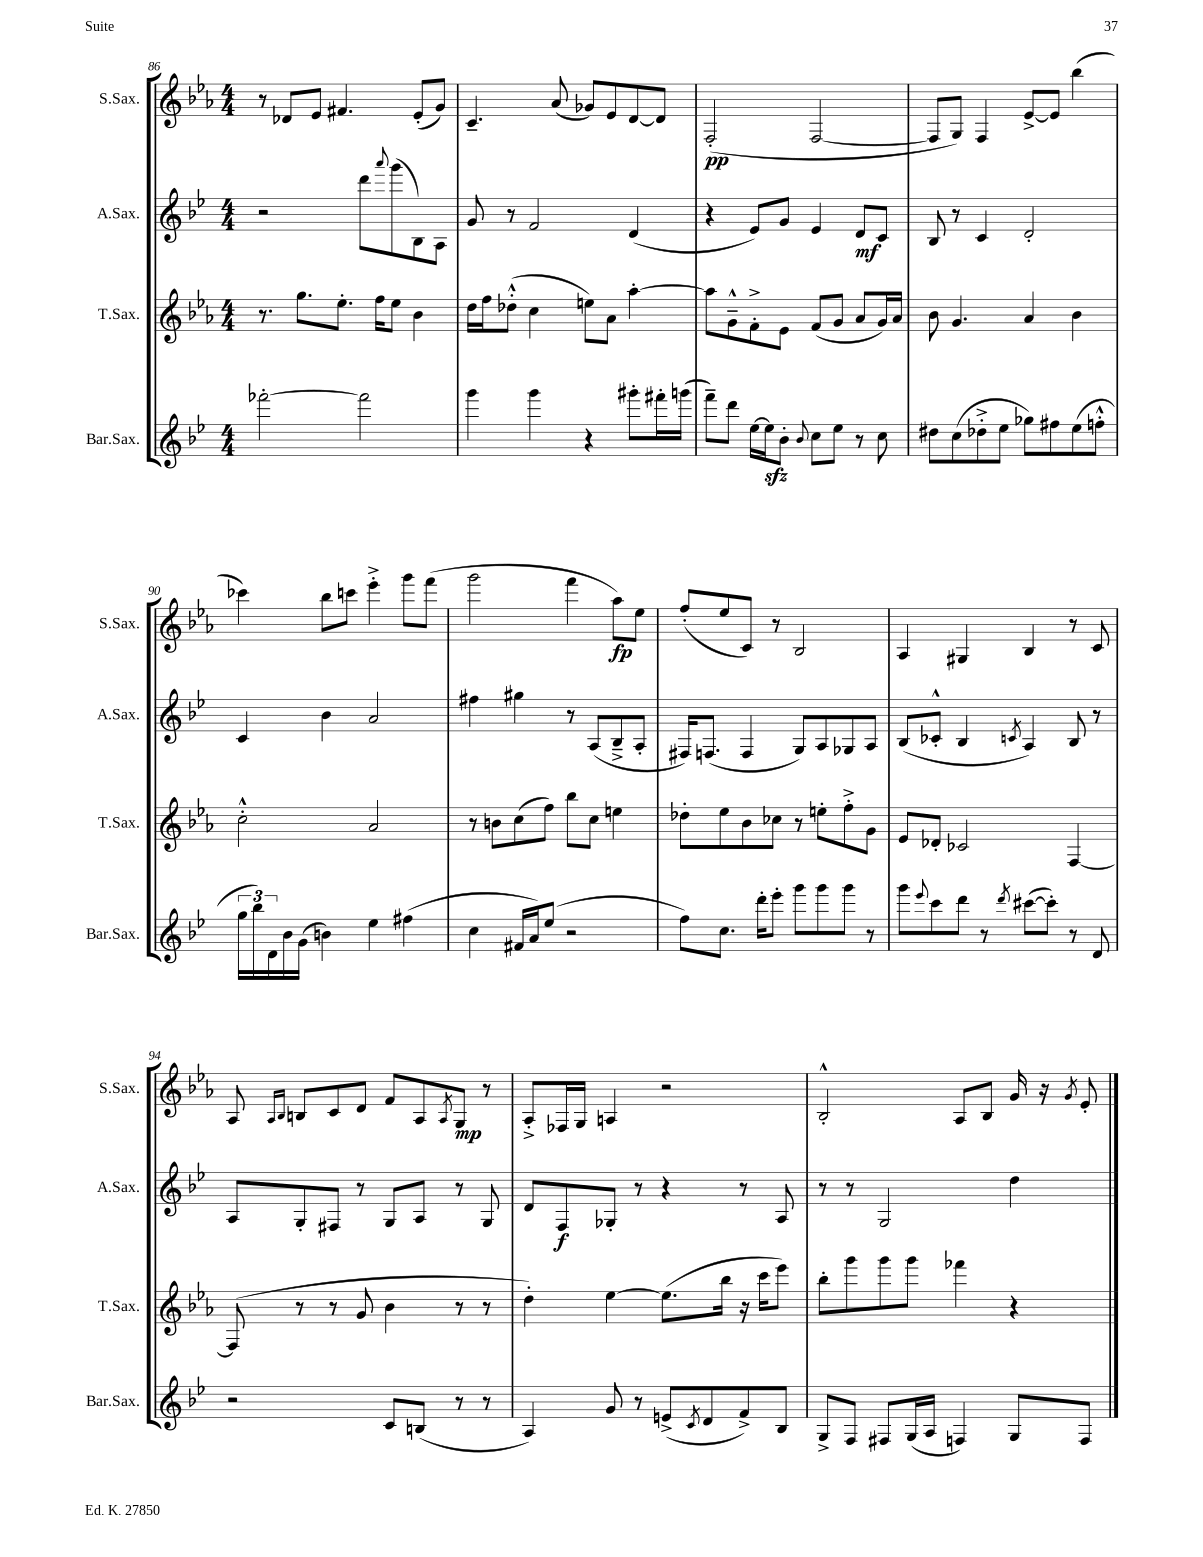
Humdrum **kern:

**kern	**kern	**kern	**dynam	**kern	**dynam
*part4	*part3	*part2	*part2	*part1	*part1
*staff4	*staff3	*staff2	*staff2	*staff1	*staff1
*I"Bar.Sax.	*I"T.Sax.	*I"A.Sax.	*	*I"S.Sax.	*
*I'Bar.Sax.	*I'T.Sax.	*I'A.Sax.	*	*I'S.Sax.	*
*clefG2	*clefG2	*clefG2	*	*clefG2	*
*k[b-e-]	*k[b-e-a-]	*k[b-e-]	*	*k[b-e-a-]	*
*M4/4	*M4/4	*M4/4	*	*M4/4	*
=86	=86	=86	=86	=86	=86
[2fff-X'\	8.r	2r	.	8r	.
.	.	.	.	8d-X/L	.
.	8.gg\L	.	.	.	.
.	.	.	.	8e-/J	.
.	8.ee-'\J	.	.	4.f#X/	.
2fff-\]	.	8ddd\L	.	.	.
.	16ff\KL	.	.	.	.
.	.	8qqaaa/	.	.	.
.	8ee-\J	(8ggg\	.	.	.
.	4b-\	8B-\)	.	(8e-'/L	.
.	.	8A\J	.	8g/J)	.
=87	=87	=87	=87	=87	=87
4ggg\	16dd\LL	8g/	.	4.c~/	.
.	16ff\J	.	.	.	.
.	(8dd-X'^^\J	8r	.	.	.
4ggg\	4cc\	2f/	.	.	.
.	.	.	.	(8a-/	.
4r	8een\L)	.	.	8g-X/L)	.
.	8a-\J	.	.	8e-/	.
8ggg#X'\L	[4aa-'\	(4d/	.	[8d/	.
16fff#X'\L	.	.	.	8d/J]	.
(16gggn\JJ	.	.	.	.	.
=88	=88	=88	=88	=88	=88
8fff~\L)	8aa-\L]	4r	.	(2F'/	pp
8ddd\J	8g~^^\	.	.	.	.
[16ee-\LL	8f'^\	8e-/L)	.	.	.
16ee-zz\J]	.	.	.	.	.
8b-'\J	8e-\J	8g/J	.	.	.
8qqb-/	.	.	.	.	.
8cc\L	(8f/L	4e-/	.	[2F/	.
8ee-\J	8g/J	.	.	.	.
8r	8a-/L	8d/L	mf	.	.
8cc\	16g/L)	8c/J	.	.	.
.	16a-/JJ	.	.	.	.
=89	=89	=89	=89	=89	=89
8dd#X\L	8b-\	8B-/	.	8F/L]	.
(8cc\	4.g/	8r	.	8G/J)	.
8dd-X'^\	.	4c/	.	4F/	.
8ee-\J	.	.	.	.	.
8gg-X\L)	4a-/	2d'/	.	[8e-^/L	.
8ff#X\	.	.	.	8e-/J]	.
(8ee-\	4b-\	.	.	(4bb-\	.
8ffn'^^\J	.	.	.	.	.
!!LO:LB:g=z
=90	=90	=90	=90	=90	=90
24gg\LL	2cc'^^\	4c/	.	4ccc-X\)	.
24bb-\)	.	.	.	.	.
24d\	.	.	.	.	.
16b-\	.	.	.	.	.
(16g\JJ	.	.	.	.	.
4bn\)	.	4b-\	.	8bb-\L	.
.	.	.	.	8cccn\J	.
4ee-\	2a-/	2a/	.	4eee-'^\	.
(4ff#X\	.	.	.	8ggg\L	.
.	.	.	.	(8fff\J	.
=91	=91	=91	=91	=91	=91
4cc\	8r	4ff#X\	.	2ggg\	.
.	8bn\L	.	.	.	.
16f#X/LL	(8cc\	4gg#X\	.	.	.
16a/J)	.	.	.	.	.
(8ee-/J	8ff\J)	.	.	.	.
2r	8bb-\L	8r	.	4fff\	.
.	8cc\J	(8A/L	.	.	.
.	4een\	8B-~^/	.	8aa-\L)	fp
.	.	8A'/J	.	8ee-\J	.
=92	=92	=92	=92	=92	=92
8ff\L)	8dd-X'\L	16F#X/KL)	.	(8ff'/L	.
.	.	(8.Fn/J	.	.	.
8.cc\J	8ee-\	.	.	8ee-/	.
.	8b-\	4F/	.	8c/J)	.
16ddd'\KL	.	.	.	.	.
8eee-'\J	8cc-X\J	.	.	8r	.
8ggg\L	8r	8G/L)	.	2B-/	.
8ggg\	8een'\L	8A/	.	.	.
8ggg\J	8ff'^\	8G-X/	.	.	.
8r	8g\J	8A/J	.	.	.
=93	=93	=93	=93	=93	=93
8ggg\L	8e-/L	(8B-/L	.	4A-/	.
8qqeee-/	.	.	.	.	.
8ccc\	8d-X'/J	8c-X'^^/J	.	.	.
8ddd\J	2c-X/	4B-/	.	4G#X/	.
8r	.	.	.	.	.
8qddd/	.	8qcn/	.	.	.
([8ccc#X\L	.	4A/)	.	4B-/	.
8ccc#'\J])	.	.	.	.	.
8r	[4F/	8B-/	.	8r	.
8d/	.	8r	.	8c/	.
!!LO:LB:g=z
=94	=94	=94	=94	=94	=94
2r	(8F/]	8A/L	.	8A-/	.
.	.	.	.	16qqA-/LL	.
.	.	.	.	16qqB-/JJ	.
.	8r	8G'/	.	8Bn/L	.
.	8r	8F#X/J	.	8c/	.
.	8g/	8r	.	8d/J	.
8c/L	4b-\	8G/L	.	8f/L	.
(8Bn/J	.	8A/J	.	8A-/	.
.	.	.	.	8qA-/	.
8r	8r	8r	.	8G/J	mp
8r	8r	8G/	.	8r	.
=95	=95	=95	=95	=95	=95
4A/)	4dd'\)	8d/L	.	8A-'^/L	.
.	.	8F/	f	16F-X/L	.
.	.	.	.	16G/JJ	.
8g/	[4ee-\	8G-X'/J	.	4An/	.
8r	.	8r	.	.	.
(8en^/L	(8.ee-\L]	4r	.	2r	.
8qc/	.	.	.	.	.
8d/	.	.	.	.	.
.	16bb-\Jk	.	.	.	.
8f^/)	16r	8r	.	.	.
.	16ccc\KL	.	.	.	.
8B-/J	8eee-\J)	8A/	.	.	.
=96	=96	=96	=96	=96	=96
8G^/L	8bb-'\L	8r	.	2B-'^^/	.
8F/J	8ggg\	8r	.	.	.
8F#X/L	8ggg\	2G/	.	.	.
(16G/L	8ggg\J	.	.	.	.
16A/JJ	.	.	.	.	.
4Fn/)	4fff-X\	.	.	8A-/L	.
.	.	.	.	8B-/J	.
8G/L	4r	4dd\	.	16g/	.
.	.	.	.	16r	.
.	.	.	.	8qg/	.
8F/J	.	.	.	8e-'/	.
==	==	==	==	==	==
*-	*-	*-	*-	*-	*-
